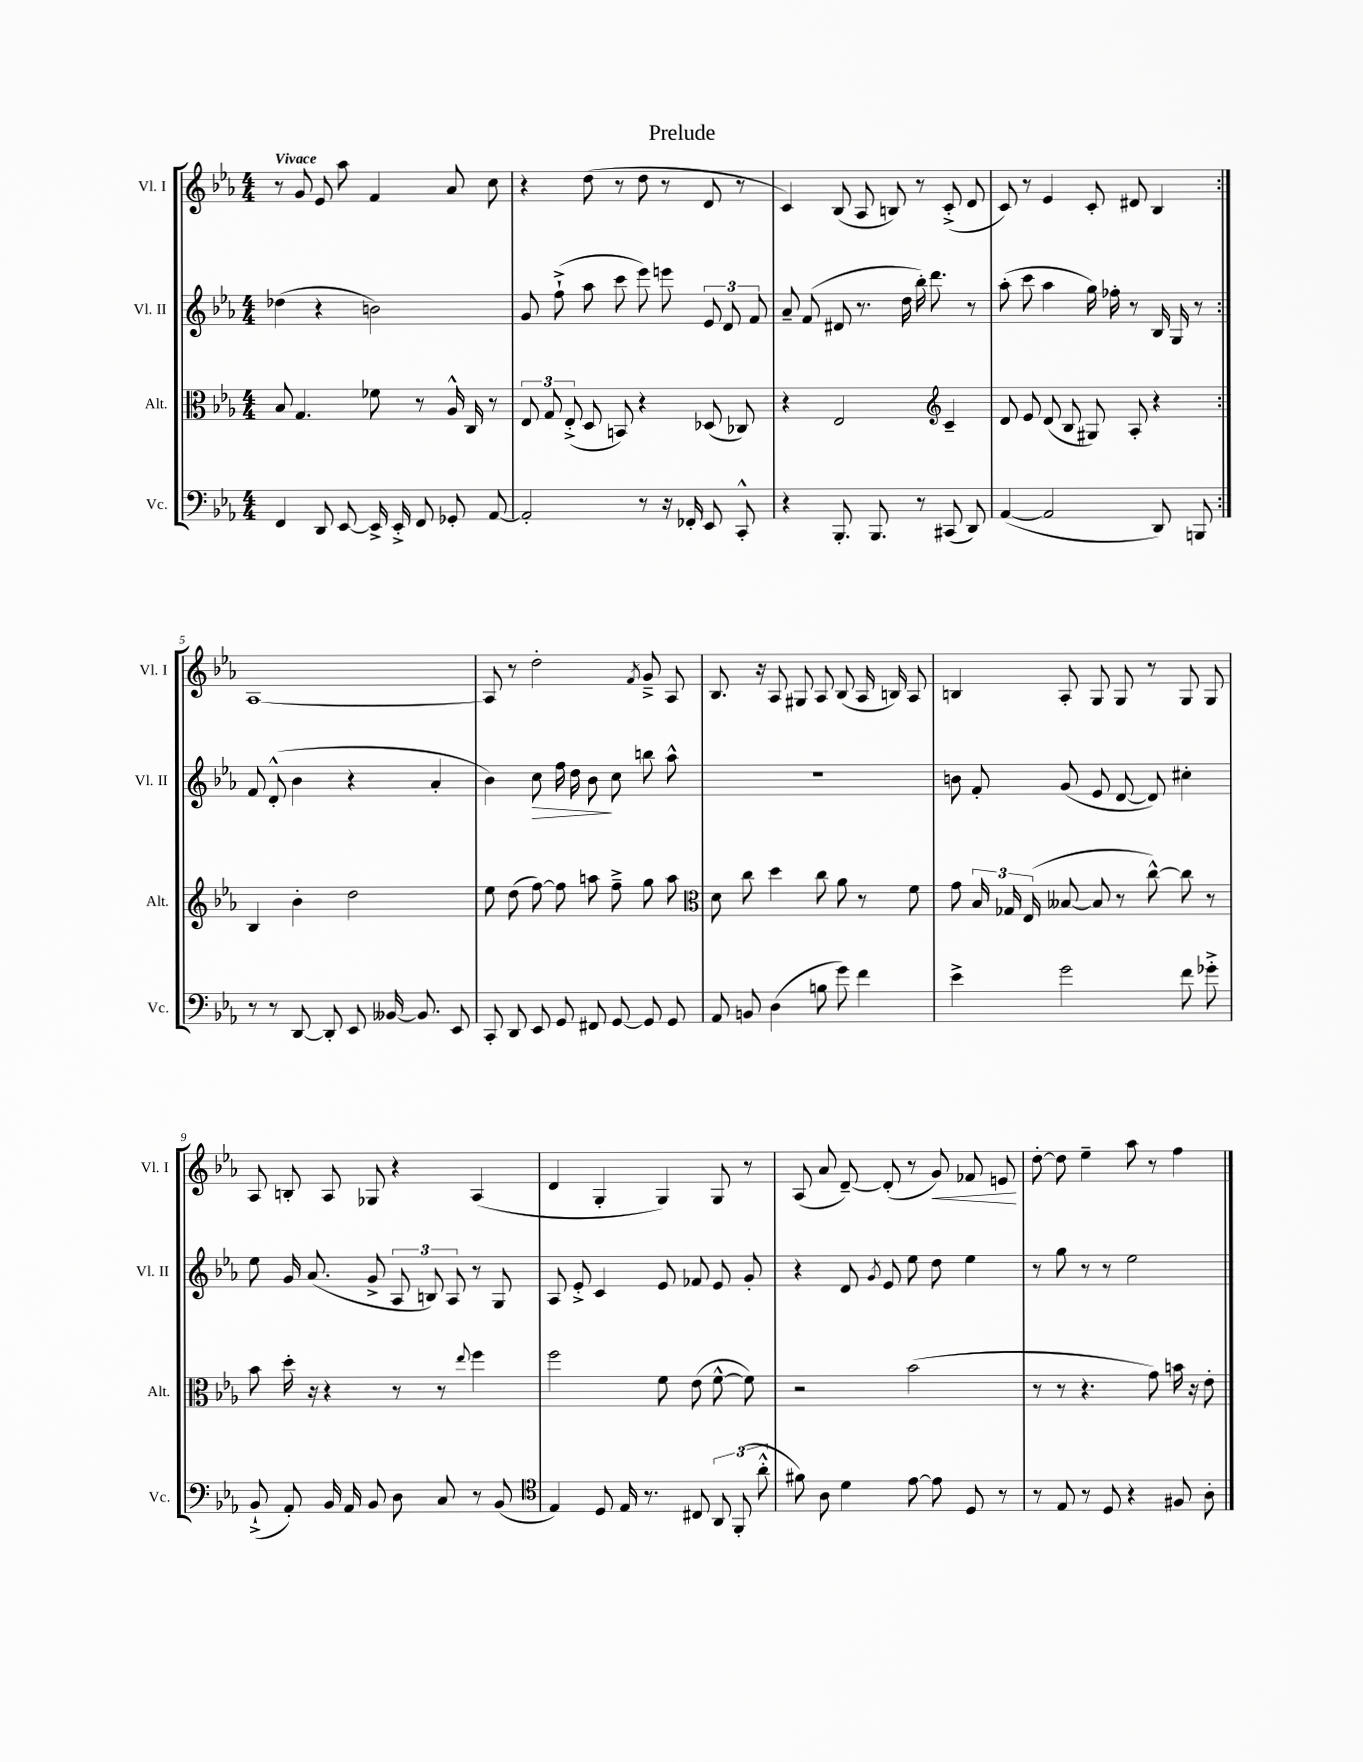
\header { title = "Prelude" }
<<
\new StaffGroup <<
\new Staff = "s0" \with { instrumentName = "Vl. I" shortInstrumentName = "Vl. I" } {
    \clef treble \key ees \major \numericTimeSignature \time 4/4 \tempo "Vivace"
    \autoBeamOff \repeat volta 2 { r8 g'8 ees'8 aes''8 f'4 aes'8 c''8 |
    r4 d''8( r8 d''8 r8 d'8 r8 |
    c'4) bes8( aes8 b8) r8 c'8-.->( d'8 |
    c'8) r8 ees'4 c'8-. dis'8 bes4 | }
    aes1~ |
    aes8 r8 d''2-. \acciaccatura { f'8 } g'8---> aes8 |
    bes8. r16 aes8 gis8 aes8 bes8( aes16 b16) aes8 |
    b4 aes8-. g8 g8 r8 g8 g8 |
    aes8 b8-. aes8 ges8 r4 aes4( |
    d'4 g4-. g4) g8 r8 |
    aes8( aes'8 d'8~--) d'8-.( r8 g'8\<) fes'8 e'8\! |
    d''8~-. d''8 ees''4-- aes''8 r8 f''4 \bar "|." |
}
\new Staff = "s1" \with { instrumentName = "Vl. II" shortInstrumentName = "Vl. II" } {
    \clef treble \key ees \major \numericTimeSignature \time 4/4
    \autoBeamOff \repeat volta 2 { des''4( r4 b'2) |
    g'8 f''8-!->( aes''8 c'''8 ees'''8) e'''8 \tuplet 3/2 { ees'8 d'8 f'8 } |
    aes'8-- f'8( dis'8 r8. d''16 bes''16-.) d'''8. r8 |
    aes''8-.( c'''8 aes''4 g''16) fes''16-. r8 bes16 g16 r8 | }
    f'8 d'8-.-^( bes'4 r4 aes'4-. |
    bes'4) c''8\> f''16 d''16 bes'8\! c''8 b''8 aes''8-^ |
    R1 |
    b'8 f'8-. g'8( ees'8 d'8~ d'8) cis''4-. |
    ees''8 g'16 aes'8.( g'8-> \tuplet 3/2 { aes8 b8) aes8 } r8 g8 |
    aes8 ees'8-.-> c'4 ees'8 fes'8 ees'8 g'8-. |
    r4 d'8 \acciaccatura { g'8 } ees'8 ees''8 d''8 ees''4 |
    r8 g''8 r8 r8 ees''2 \bar "|." |
}
\new Staff = "s2" \with { instrumentName = "Alt." shortInstrumentName = "Alt." } {
    \clef alto \key ees \major \numericTimeSignature \time 4/4
    \autoBeamOff \repeat volta 2 { bes8 g4. fes'8 r8 aes16-^ c16 r8 |
    \tuplet 3/2 { ees8 g8 ees8-.->( } d8 b,8) r4 des8( ces8) |
    r4 ees2 \clef treble c'4-- |
    d'8 ees'8 d'8( bes8 gis8) aes8-. r4 | }
    bes4 bes'4-. d''2 |
    ees''8 d''8( f''8~) f''8 a''8 f''8---> g''8 a''8 |
    \clef alto d'8 c''8 d''4 c''8 aes'8 r8 f'8 |
    g'8 \tuplet 3/2 { bes16 ges16 ees16( } beses8~ beses8 r8 c''8~-^) c''8 r8 |
    bes'8 d''16-. r16 r4 r8 r8 \appoggiatura { ees''8 } f''4 |
    f''2 f'8 ees'8( f'8~-^ f'8) |
    r2 bes'2( |
    r8 r8 r4. g'8) b'16 r16 ees'8-. \bar "|." |
}
\new Staff = "s3" \with { instrumentName = "Vc." shortInstrumentName = "Vc." } {
    \clef bass \key ees \major \numericTimeSignature \time 4/4
    \autoBeamOff \repeat volta 2 { f,4 d,8 ees,8~ ees,16-> ees,16-.-> f,8 ges,8-. aes,8~ |
    aes,2-. r8 r16 fes,16-. ees,8 c,8-.-^ |
    r4 bes,,8.-. bes,,8. r8 cis,8( d,8) |
    aes,4~( aes,2 d,8) b,,8 | }
    r8 r8 d,8~ d,8-. ees,8 beses,16~ beses,8. ees,8 |
    c,8-. d,8 ees,8 g,8 fis,8 g,8~ g,8 g,8 |
    aes,8 b,8 d4( b8 g'8) f'4 |
    ees'4-> g'2 f'8 ges'8-.-> |
    bes,8-!->( aes,8-.) bes,16 aes,16 bes,8 d8 c8 r8 bes,8( |
    \clef tenor ees4) d8 ees16 r8. cis8 \tuplet 3/2 { aes,8 f,8-.( aes'8-.-^ } |
    fis'8) aes8 d'4 ees'8~ ees'8 d8 r8 |
    r8 ees8 r8 d8 r4 fis8 aes8-. \bar "|." |
}
>>
>>
